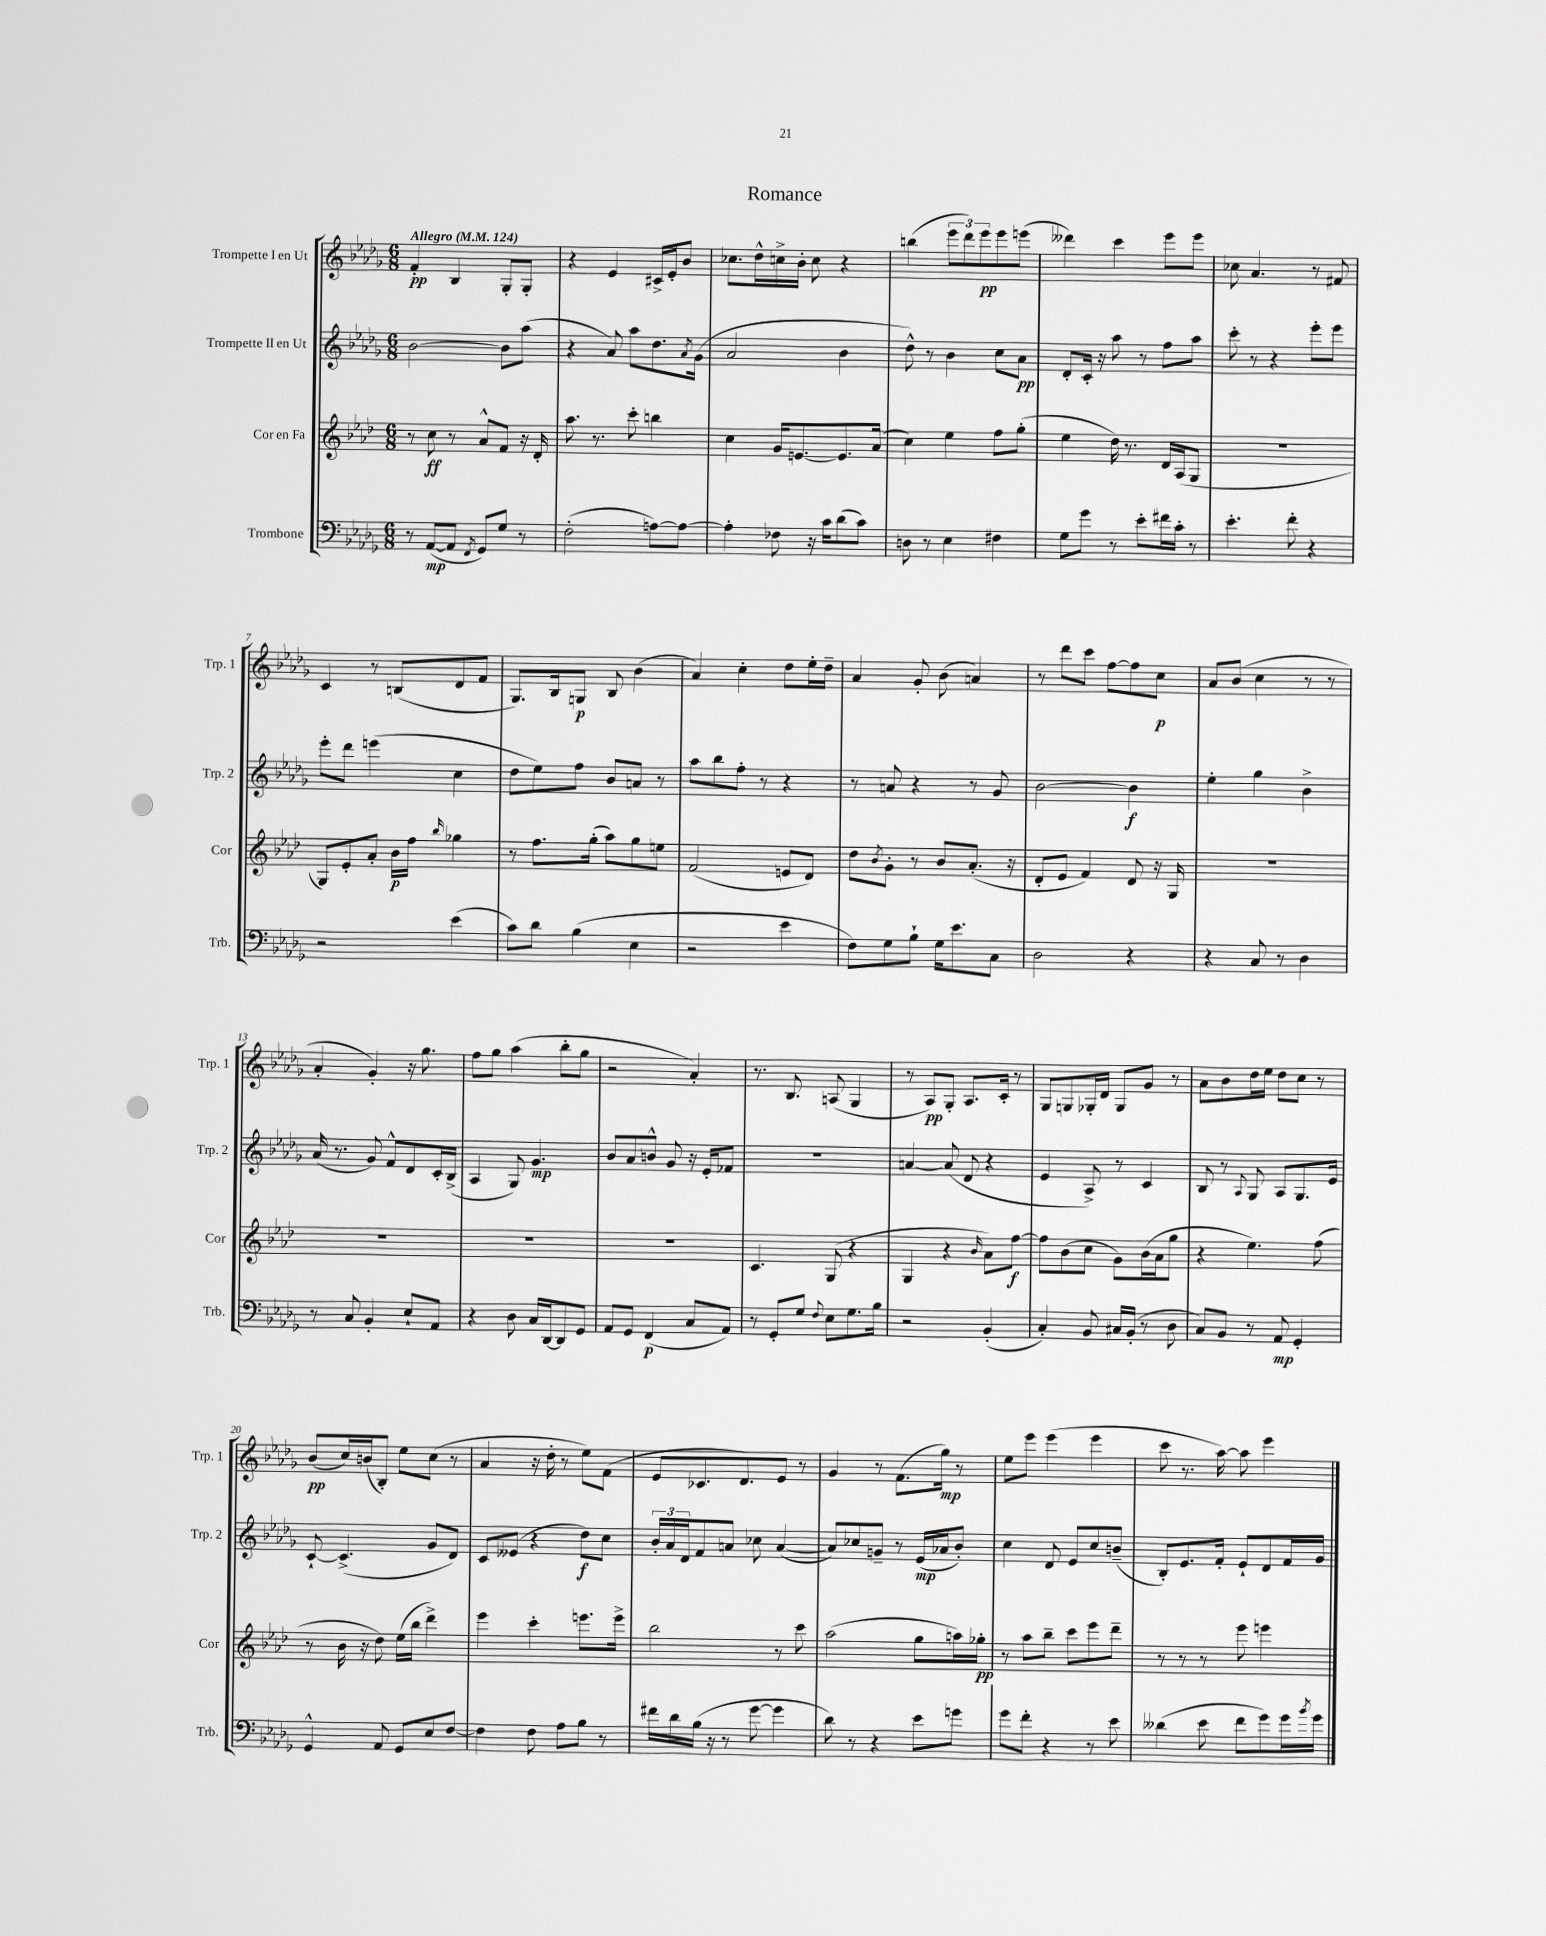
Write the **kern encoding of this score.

**kern	**kern	**kern	**kern
*staff4	*staff3	*staff2	*staff1
*clefF4	*clefG2	*clefG2	*clefG2
*k[b-e-a-d-g-]	*k[b-e-a-d-]	*k[b-e-a-d-g-]	*k[b-e-a-d-g-]
*M6/8	*M6/8	*M6/8	*M6/8
*MM124	*MM124	*MM124	*MM124
8r	8r	[2b-\	4f'/
([8AA-/L	8cc\	.	.
8AA-/]J	8r	.	4B-/
8qFF/	.	.	.
8GG-/L)	8a-^^/L	.	.
8G-/J	8f/J	8b-\]L	8G-'/L
8r	16r	(8aa-\J	8G-'/J
.	16d-'/	.	.
=	=	=	=
(2F'\	8.aa-\	4r	4r
.	8.r	.	.
.	.	8a-/)	4e-/
.	8ccc'\	8aa-\L	.
[8A\L)	4bb\	8.dd-\	16c#^/LL
.	.	.	16e-'/J
8A\_J	.	.	8b-/J
.	.	8qa-/	.
.	.	(16g-\Jk	.
=	=	=	=
4A'\]	4cc\	2a-/	8.cc-\L
.	.	.	16dd-^^\L
8F-\	16g/LK	.	16cc^\
.	[8.e/	.	16b-'\JJ
16r	.	.	8cc\
16c\LK	.	.	.
(8d-\	8.e/]	4b-\	4r
8c\J)	.	.	.
.	(16a-/Jk	.	.
=	=	=	=
8D\	4cc\)	8dd-^^\)	(4bb\
8r	.	8r	.
4E-\	4ee-\	4b-\	12eee-\L
.	.	.	12ddd-\)
.	.	.	12eee-\
4F#\	8ff\L	8cc\L	8eee-\
.	(8gg'\J	8a-\J	(8eee\J
=	=	=	=
8G-\L	4ee-\	8d-'/L	4ddd--\)
8g-\J	.	16c'/Jk	.
.	.	16r	.
8r	16dd-\)	8aa-\	4ccc\
.	8.r	.	.
8e-'\L	.	8r	.
16f#\L	16d-/LL	8ff\L	8eee-\L
16c'\JJ	(16A-/J	.	.
8r	8G/J	8aa-\J	8eee-\J
=	=	=	=
4.e-'\	2.r	8ccc'\	8cc-\
.	.	8r	4.a-/
.	.	4r	.
8f'\	.	.	.
4r	.	8eee-'\L	8r
.	.	8eee-\J	8f#/
=	=	=	=
2r	8G/L)	8eee-'\L	4c/
.	8e-'/	8ddd-\J	.
.	8a-'/J	(4eee\	8r
.	16b-\LL	.	(8B/L
.	16ff\JJ	.	.
.	16qqbb-/	.	.
(4e-\	4gg-\	4cc\	8d-/
.	.	.	8f/J
=	=	=	=
8c\L)	8r	8dd-\L	8.G-/L)
8d-\J	8.ff\L	8ee-\)	.
.	.	.	16B-/k
(4B-\	.	8ff\J	8G/J
.	(16gg'\Jk	.	.
.	8aa-\L)	8b-/L	8B-/
4E-\	8gg\	8a/J	(4b-\
.	8ee\J	8r	.
=	=	=	=
2r	(2f/	8aa-\L	4a-/)
.	.	8bb-\	.
.	.	8ff'\J	4cc'\
.	.	8r	.
4e-\	8e/L	4r	8dd-\L
.	8d-/J)	.	16ee-'\L
.	.	.	16dd-~\JJ
=	=	=	=
8F\L)	8dd-\L	8r	4a-/
.	8qb-/	.	.
8G-\	8g'\J	8a/	.
8B-`\J	8r	4r	8g-'/
16G-\LK	8b-/L	.	(8b-\
8.e-\	.	.	.
.	(8.a-'/J	8r	4a/)
8C\J	.	8g-/	.
.	16r	.	.
=	=	=	=
2D-\	8d-'/L	[2b-\	8r
.	8e-/J	.	8ddd-\L
.	4f/)	.	8ccc\J
.	.	.	[8ff\L
4r	8d-/	4b-\]	8ff\]
.	16r	.	8cc\J
.	16G/	.	.
=	=	=	=
4r	2.r	4ee-'\	8a-/L
.	.	.	(8b-/J
8C/	.	4gg-\	4cc\
8r	.	.	.
4D-\	.	4b-^\	8r
.	.	.	8r
=	=	=	=
8r	2.r	(16a-/	4a-'/
.	.	8.r	.
8C/	.	.	.
4BB-'/	.	8g-/)	4g-'/)
.	.	8f^^/L	.
8E-`/L	.	8d-/	16r
.	.	.	8.gg-\
8AA-/J	.	16c'/L	.
.	.	(16B-^/JJ	.
=	=	=	=
4r	2.r	4A-/	8ff\L
.	.	.	8gg-\J
8D-\	.	8G-/)	(4aa-\
16C/LL	.	4.g-/	.
[16DD-/J	.	.	.
8DD-/]	.	.	8bb-'\L
8GG-/J	.	.	8gg-\J
=	=	=	=
8AA-/L	2.r	8b-/L	2r
8GG-/J	.	8a-/	.
(4FF/	.	8b^^/J	.
.	.	8g-/	.
8C/L	.	16r	4a-'/)
.	.	16e-'/LK	.
8AA-/J)	.	8f-/J	.
=	=	=	=
8r	4.c/	2.r	8.r
8GG-'/L	.	.	.
.	.	.	8.B-/
8G-/J	.	.	.
8qqF/	.	.	.
8E-\L	(8G/	.	(8A/
8.G-\	4r	.	4G-/
16B-\Jk	.	.	.
=	=	=	=
2r	4G/	[4a/	8r
.	.	.	8A-/L)
.	4r	(8a/]	8G-'/J
.	.	8d-/	8.A-/L
.	16qqb-/	.	.
(4BB-'/	8a-\L)	4r	.
.	.	.	16c'/Jk
.	[8ff\J	.	8r
=	=	=	=
4C'/)	8ff\]L	4e-/	8G-/L
.	(8b-\	.	8G/
8BB-/	8cc\J	8A-^/)	16G-'/L
.	.	.	16d-/JJ
16C#/LL	8g\L)	8r	8G-/L
(16BB-'/JJ	.	.	.
8r	(16b-\L	4c/	8g-/J
.	16a-\J	.	.
8D-\	8gg\J	.	8r
=	=	=	=
8C/L)	4r	8B-/	8a-\L
8BB-/J	.	8r	8b-\
.	.	8qqA-/	.
8r	4.ee-\)	8G-/	16dd-\L
.	.	.	16ee-\JJ
8AA-/	.	8A-/L	8dd-\L
4GG-'/	.	8.G-/	8cc\J
.	(8ff\	.	8r
.	.	16e-/Jk	.
=	=	=	=
4GG-^^/	8r	[8c`/	(8b-/L
.	16b-\	(4.c^/]	16cc/L)
.	16r	.	(16b/J
8AA-/	8dd-\)	.	8B-'/J)
8GG-/L	(16ee-\LL	.	8ee-\L
.	16bb-\JJ	.	.
8E-/	4ddd-^\)	8g-/L	(8cc\J
[8F/J	.	8d-/J)	8r
=	=	=	=
4F\]	4eee-\	8c/L	4a-/
.	.	(8e--/J	.
8F\	4ccc'\	4r	16r
.	.	.	16dd-'\
8A-\L	.	.	8r
8B-\J	8.eee\L	8dd-\L)	8ee-\L)
8r	.	8cc\J	(8f\J
.	16eee^\Jk	.	.
=	=	=	=
16f#\LL	2bb-\	24b-'/LL	8e-/L
.	.	24a-/	.
16d-\	.	.	.
.	.	24d-/J	.
(16B-\JJ	.	8f/	8.c-/
16r	.	.	.
8r	.	8a/J	.
.	.	.	8.d-/)
[8g-\	.	8cc-\	.
4g-\]	8r	([4a/	8e-/J
.	8ccc\	.	8r
=	=	=	=
8d-\)	(2aa-\	8a/]L)	4g-/
8r	.	8cc-/	.
4r	.	8g~/J	8r
.	.	8r	(8.f\L
8e-\L	8gg\L	(16e-/LL	.
.	.	16a-/J	16gg-\Jk)
8g\J	16aa\L)	8b-'/J)	8r
.	16gg-'\JJ	.	.
=	=	=	=
8g-\L	8r	4cc\	8ee-\L
8f'\J	8aa-\L	.	8eee-\J
4r	8bb-~\J	8d-/	(4eee-\
.	8ccc\L	8e-/L	.
8r	8eee-\	8cc/	4eee-\
8e-\	8ddd-~\J	(8b~/J	.
=	=	=	=
(4d--\	8r	8B-'/L)	8ccc\
.	8r	8.e-/	8.r
8e-\	8r	.	.
.	.	16f'/Jk	[16aa-\)
8f\L	8eee-\	8e-`/L	8aa-\]
8g-\)	4eee\	8d-/	4eee-\
16g-\L	.	16f/L	.
8qb-/	.	.	.
16g-\JJ	.	16g-/JJ	.
==	==	==	==
*-	*-	*-	*-
